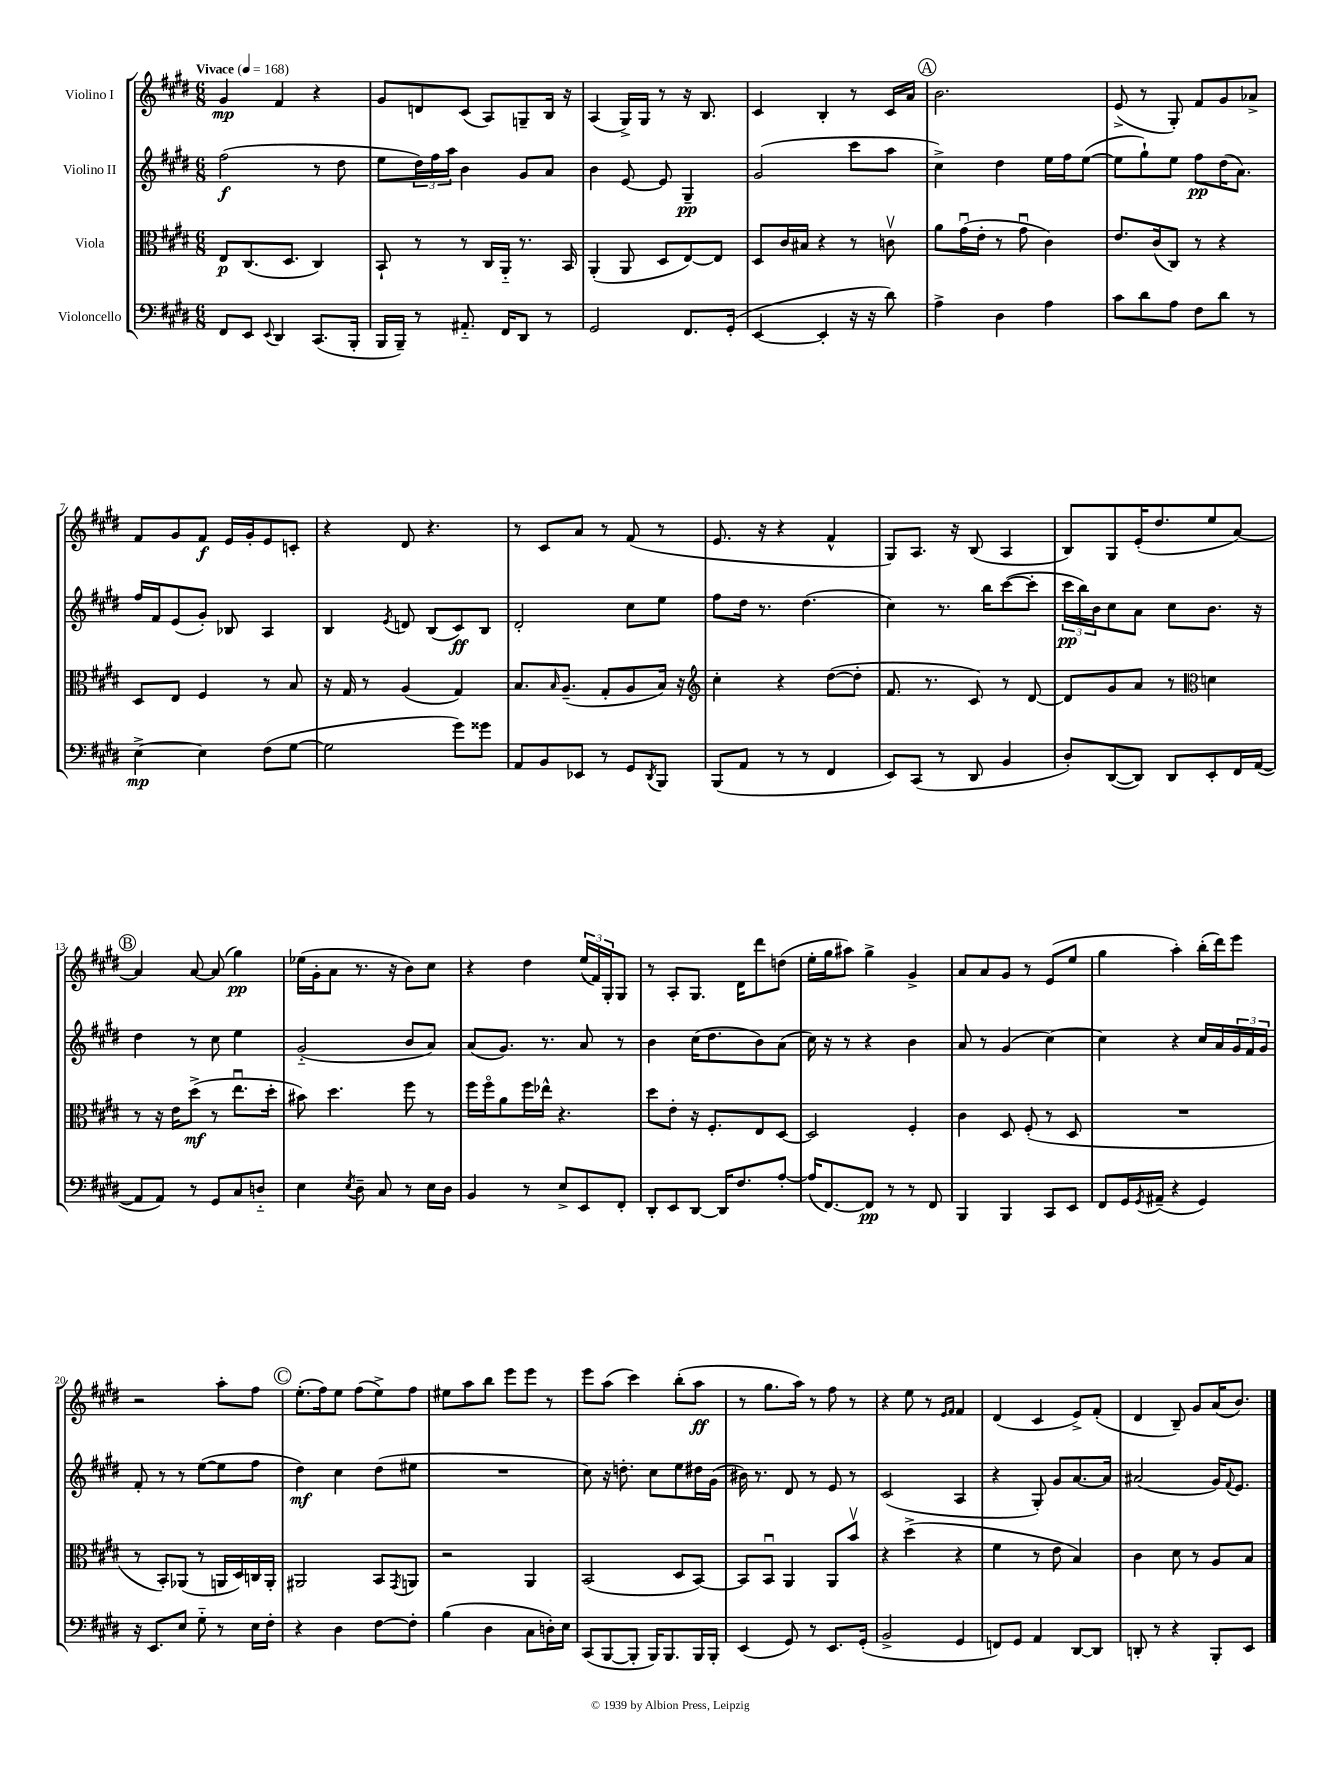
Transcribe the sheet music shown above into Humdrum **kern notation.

**kern	**kern	**kern	**kern
*staff4	*staff3	*staff2	*staff1
*clefF4	*clefC3	*clefG2	*clefG2
*k[f#c#g#d#]	*k[f#c#g#d#]	*k[f#c#g#d#]	*k[f#c#g#d#]
*M6/8	*M6/8	*M6/8	*M6/8
*MM168	*MM168	*MM168	*MM168
8FF#	8E	(2ff#	4g#
8EE	(8.C#	.	.
8qqEE	.	.	.
4DD#	.	.	4f#
.	8.D#	.	.
(8.CC#	4C#)	8r	4r
.	.	8dd#	.
16BBB'	.	.	.
=	=	=	=
16BBB	8BB`	8ee	8g#
16BBB~)	.	.	.
8r	8r	24dd#)	8d
.	.	24ff#	.
.	.	24aa	.
8.AA#'~	8r	4b	(8c#
.	16C#	.	8A)
16FF#	16AA'~	.	.
8DD#	8.r	8g#	8G~
8r	.	8a	16B
.	16BB	.	16r
=	=	=	=
2GG#	(4AA'	4b	(4A
.	8AA	[8e	16G#^)
.	.	.	16G#
.	8D#	8e]	8r
8.FF#	[8E)	4G#~	16r
.	.	.	8.B
.	8E]	.	.
(16GG#'	.	.	.
=	=	=	=
[4EE	8D#	(2g#	4c#
.	16c#	.	.
.	16B#	.	.
4EE']	4r	.	4B'
16r	8r	8ccc#	8r
16r	.	.	.
8d#)	8cv	8aa	16c#
.	.	.	16a
=	=	=	=
4A^	8a	4cc#^)	2.b
.	(16g#u	.	.
.	16e'	.	.
4D#	8r	4dd#	.
.	8g#u	.	.
4A	4c#)	16ee	.
.	.	16ff#	.
.	.	([8ee	.
=	=	=	=
8c#	8.e	8ee]	(8e^
8d#	.	8gg#`)	8r
.	(16c#	.	.
8A	8C#)	8ee	8G#')
8F#	8r	8ff#	8f#
8d#	4r	(16dd#	8g#
.	.	8.a)	.
8r	.	.	8a-^
=	=	=	=
[4E^	8D#	16ff#	8f#
.	.	16f#	.
.	8E	(8e	8g#
4E]	4F#	8g#')	8f#
.	.	8B-	16e
.	.	.	16g#'
(8F#	8r	4A	8e
[8G#	8B	.	8c'
=	=	=	=
2G#]	16r	4B	4r
.	16G#	.	.
.	8r	.	.
.	.	8qe	.
.	(4A	8d	8d#
.	.	(8B	4.r
8g#)	4G#)	8c#)	.
8g##	.	8B	.
=	=	=	=
8AA	8.B	2d#'	8r
8BB	.	.	8c#
.	16qqB	.	.
.	(8.A~	.	.
8EE-	.	.	8a
8r	8G#'	.	8r
8GG#	8A	8cc#	(8f#
8qDD#	.	.	.
8BBB	16B)	8ee	8r
.	16r	.	.
=	=	=	=
*	*clefG2	*	*
(8BBB	4cc#'	8ff#	8.e
8AA	.	16dd#	.
.	.	8.r	16r
8r	4r	.	4r
8r	.	(4.dd#	.
4FF#	([8dd#	.	4f#^^
.	8dd#']	.	.
=	=	=	=
8EE)	8.f#	4cc#)	8G#)
(8CC#	.	.	8.A
.	8.r	.	.
8r	.	8.r	.
.	.	.	16r
8DD#	8c#)	.	(8B
.	.	16bb	.
4BB	8r	([8ccc#	4A
.	[8d#	8ccc#']	.
=	=	=	=
8D#')	8d#]	24ccc#	8B)
.	.	24bb)	.
.	.	24b	.
([8DD#	8g#	8cc#	8G#
8DD#])	8a	8a	(16e'
.	.	.	8.dd#
8DD#	8r	8cc#	.
*	*clefC3	*	*
8EE'	4d	8.b	8ee
16FF#	.	.	[8a)
([16AA	.	16r	.
=	=	=	=
8AA]	8r	4dd#	4a]
8AA)	16r	.	.
.	16e	.	.
8r	(8dd#^	8r	[8a
8GG#	8r	8cc#	(8a]
8C#	8.eeu	4ee	4gg#)
8D'~	.	.	.
.	16dd#'	.	.
=	=	=	=
4E	8b#)	(2g#'~	(16ee-
.	.	.	16g#'
.	4.dd#	.	8a
8qE	.	.	.
8D#~	.	.	8.r
8C#	.	.	.
.	.	.	16r
8r	8ff#	8b	8b)
16E	8r	8a)	8cc#
16D#	.	.	.
=	=	=	=
4BB	16ff#	(8a	4r
.	16ff#o	.	.
.	8a	8.g#)	.
8r	16ff#	.	4dd#
.	16ee-^^	8.r	.
8E^	4.r	.	.
8EE	.	8a	(24ee
.	.	.	24f#)
.	.	.	24G#'
8FF#'	.	8r	8G#
=	=	=	=
8DD#'	8dd#	4b	8r
8EE	8e'	.	8A'
[8DD#	16r	(16cc#	8.G#
.	8.F#'	8.dd#	.
16DD#]	.	.	.
8.F#	.	.	16d#
.	8E	8b)	8ddd#
[8A'	[8D#	(8a	(8dd
=	=	=	=
(16A]	2D#]	16cc#)	16ee'
[8.FF#)	.	16r	16gg#
.	.	8r	8aa#)
8FF#]	.	4r	4gg#^
8r	.	.	.
8r	4F#'	4b	4g#^
8FF#	.	.	.
=	=	=	=
4BBB	4c#	8a	8a
.	.	8r	8a
4BBB	8D#	(4g#	8g#
.	(8F#'	.	8r
8CC#	8r	[4cc#)	(8e
8EE	8D#	.	8ee
=	=	=	=
8FF#	2.r	4cc#]	4gg#
16GG#	.	.	.
8qGG#	.	.	.
(16AA#~	.	.	.
4r	.	4r	4aa')
4GG#)	.	16cc#	(16bb'
.	.	16a	16ddd#)
.	.	24g#	8eee
.	.	24f#	.
.	.	24g#	.
=	=	=	=
16r	8r	8f#'	2r
8.EE	.	.	.
.	8BB')	8r	.
8E	(8AA-	8r	.
8G#'~	8r	([8ee	.
8r	16AA	8ee]	8aa'
.	16D#)	.	.
16E	16C	8ff#	8ff#
16F#'	16AA'	.	.
=	=	=	=
4r	2AA#	4dd#)	(8.ee'
.	.	.	16ff#)
4D#	.	4cc#	8ee
.	.	.	(8ff#
[8F#	8BB	(8dd#	8ee^)
.	8qGG#	.	.
8F#']	8AA	8ee#	8ff#
=	=	=	=
(4B	2r	2.r	8ee#
.	.	.	8aa
4D#	.	.	8bb
.	.	.	8eee
8C#	4AA	.	8eee
16D')	.	.	8r
16E	.	.	.
=	=	=	=
(8CC#	(2BB	8cc#)	8eee
[8BBB	.	16r	(8aa
.	.	8.dd'	.
8BBB']	.	.	4ccc#)
16BBB)	.	8cc#	.
8.BBB	.	.	.
.	8D#	8ee	(8bb'
16BBB	[8BB)	16dd#	8aa
16BBB'	.	(16g#	.
=	=	=	=
(4EE	8BB]	16b#)	8r
.	.	8.r	.
.	8BBu	.	8.gg#
8GG#)	4AA	8d#	.
.	.	.	16aa)
8r	.	8r	8r
8.EE	8AA	8e	8ff#
.	8bv	8r	8r
(16GG#'	.	.	.
=	=	=	=
2BB^	4r	(2c#	4r
.	(4dd#^	.	8ee
.	.	.	8r
.	.	.	16qqe
.	.	.	16qqf#
4GG#	4r	4A	4f#
=	=	=	=
8FF)	4f#	4r	(4d#
8GG#	.	.	.
4AA	8r	8G#')	4c#
.	8e	8g#	.
[8DD#	4B)	[8.a	8e^)
8DD#]	.	.	(8f#'
.	.	16a]	.
=	=	=	=
8DD'	4c#	(2a#	4d#
8r	.	.	.
4r	8d#	.	8B~)
.	8r	.	8g#
8BBB'	8A	16g#)	(16a
.	.	8qqf#	.
.	.	8.e	8.b)
8EE	8B	.	.
==	==	==	==
*-	*-	*-	*-
